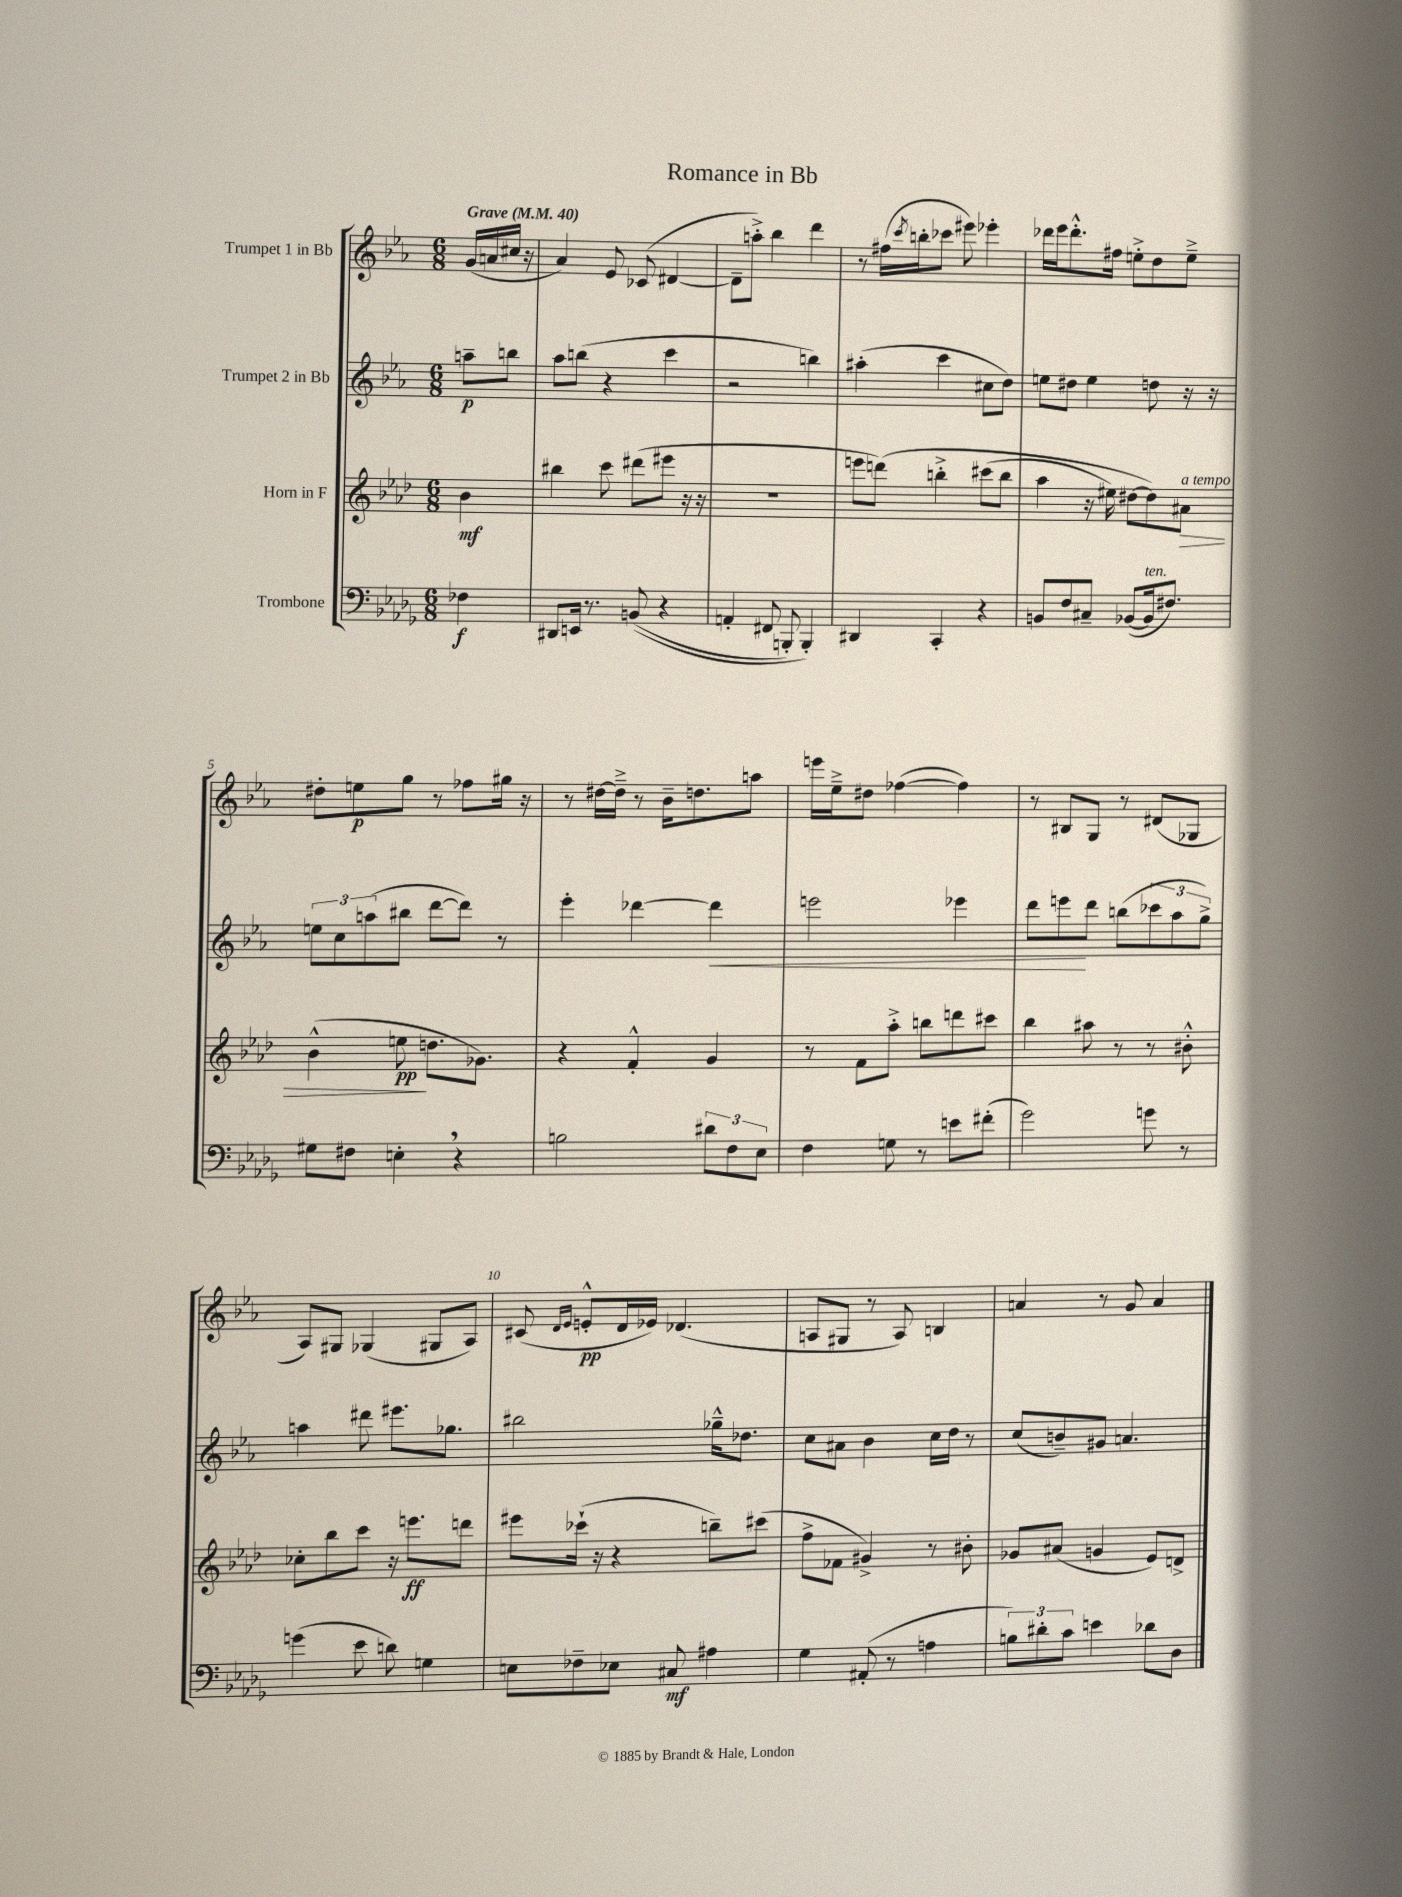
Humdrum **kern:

**kern	**kern	**kern	**kern
*staff4	*staff3	*staff2	*staff1
*clefF4	*clefG2	*clefG2	*clefG2
*k[b-e-a-d-g-]	*k[b-e-a-d-]	*k[b-e-a-]	*k[b-e-a-]
*M6/8	*M6/8	*M6/8	*M6/8
*MM40	*MM40	*MM40	*MM40
4F-	4b-	8aa~	(16g
.	.	.	16a
.	.	8bb	16cc#
.	.	.	16r
=	=	=	=
8DD#	4bb#	8aa-	4a-)
16EE	.	(8bb	.
8.r	.	.	.
.	8ccc	4r	8e-
&((8BB	(8ddd#	.	(8c-
4r	8eee#	4ccc	[4d#
.	16r	.	.
.	16r	.	.
=	=	=	=
4AA'	2.r	2r	8d#~]
.	.	.	8aa'^)
8FF#	.	.	4bb-
8BBB')	.	.	.
4BBB'&)	.	4bb)	4ddd
=	=	=	=
4DD#	8eee	(4aa#'	8r
.	&(8ddd)	.	(16ff#
.	.	.	8qccc
.	.	.	16bb'
4CC'	4bb'^	4ccc	8ccc-
.	.	.	8eee#)
4r	(8ccc#	8cc#	4eee-'
.	8bb	8dd)	.
=	=	=	=
8BB	4aa-	8ee	16ddd-
.	.	.	16eee-
8F	.	8dd#	8.ddd-'^^
8C#~	16r	4ee	.
.	16ee#)	.	16ff#
([8BB-	[8dd#	.	8ee'^
16BB-]	8dd#]&)	8dd	8dd
8.F#)	.	.	.
.	8a#	16r	8ee~^
.	.	16r	.
=	=	=	=
8G#	(4b-^^	12ee	8dd#'
.	.	12cc	.
8F#	.	.	8ee
.	.	(12aa	.
4E'	8ee	8bb#	8gg
.	8.dd	[8ddd	8r
4r	.	8ddd])	8ff-
.	8.g-)	.	.
.	.	8r	16gg#
.	.	.	16r
=	=	=	=
2B	4r	4eee-'	8r
.	.	.	[16dd#
.	.	.	16dd#~^]
.	4f'^^	[4ddd-	8r
.	.	.	16b-~
.	.	.	8.dd
12d#	4g	4ddd-]	.
12F	.	.	.
.	.	.	8aa
12E-	.	.	.
=	=	=	=
4F	8r	2eee	16eee
.	.	.	16ee-~^
.	8f	.	8dd#
8G	8aa-'^	.	([4ff-
8r	8bb	.	.
8e	8ddd	4eee-	4ff-])
(8f#'	8ccc#	.	.
=	=	=	=
2g-)	4bb-	8ddd	8r
.	.	8eee	8B#
.	8aa#	8ddd	8G
.	8r	(8bb	8r
8g	8r	12ccc-	(8d#
.	.	12aa-	.
8r	8b#'^^	.	8G-
.	.	12gg^)	.
=	=	=	=
(4g	8cc-'	4aa	8A-)
.	8bb-	.	8G#
8e-	8ccc	8ddd#	(4G-
8d)	16r	8.eee#	.
.	8.eee	.	.
4G	.	.	8G#
.	.	8.gg-	.
.	8ddd	.	8A-)
=	=	=	=
8E	8eee#	2bb#	(8c#
.	.	.	16qqd
.	.	.	16qqe-
8F-~	(16ccc-`	.	8e'^^
.	16r	.	.
8E-	4r	.	16d
.	.	.	16e-)
8C#	.	.	(4.d-
4A#	8bb~)	16gg-~^^	.
.	.	8.dd-	.
.	(8ccc#	.	.
=	=	=	=
4G-	8ff^	8cc	8A
.	8f-	8a#	8G#
(8AA#'	4g#^)	4b-	8r
8r	.	.	8A)
4A	8r	16cc	4B
.	.	16dd	.
.	8b#'	8r	.
=	=	=	=
12B)	8g-	(8cc	4a
12d#'	.	.	.
.	(8a#	8b~)	.
12c	.	.	.
4e	4g	8g#	8r
.	.	4.a	8g
8d-	8e-)	.	4a
8D-	8d^	.	.
==	==	==	==
*-	*-	*-	*-
